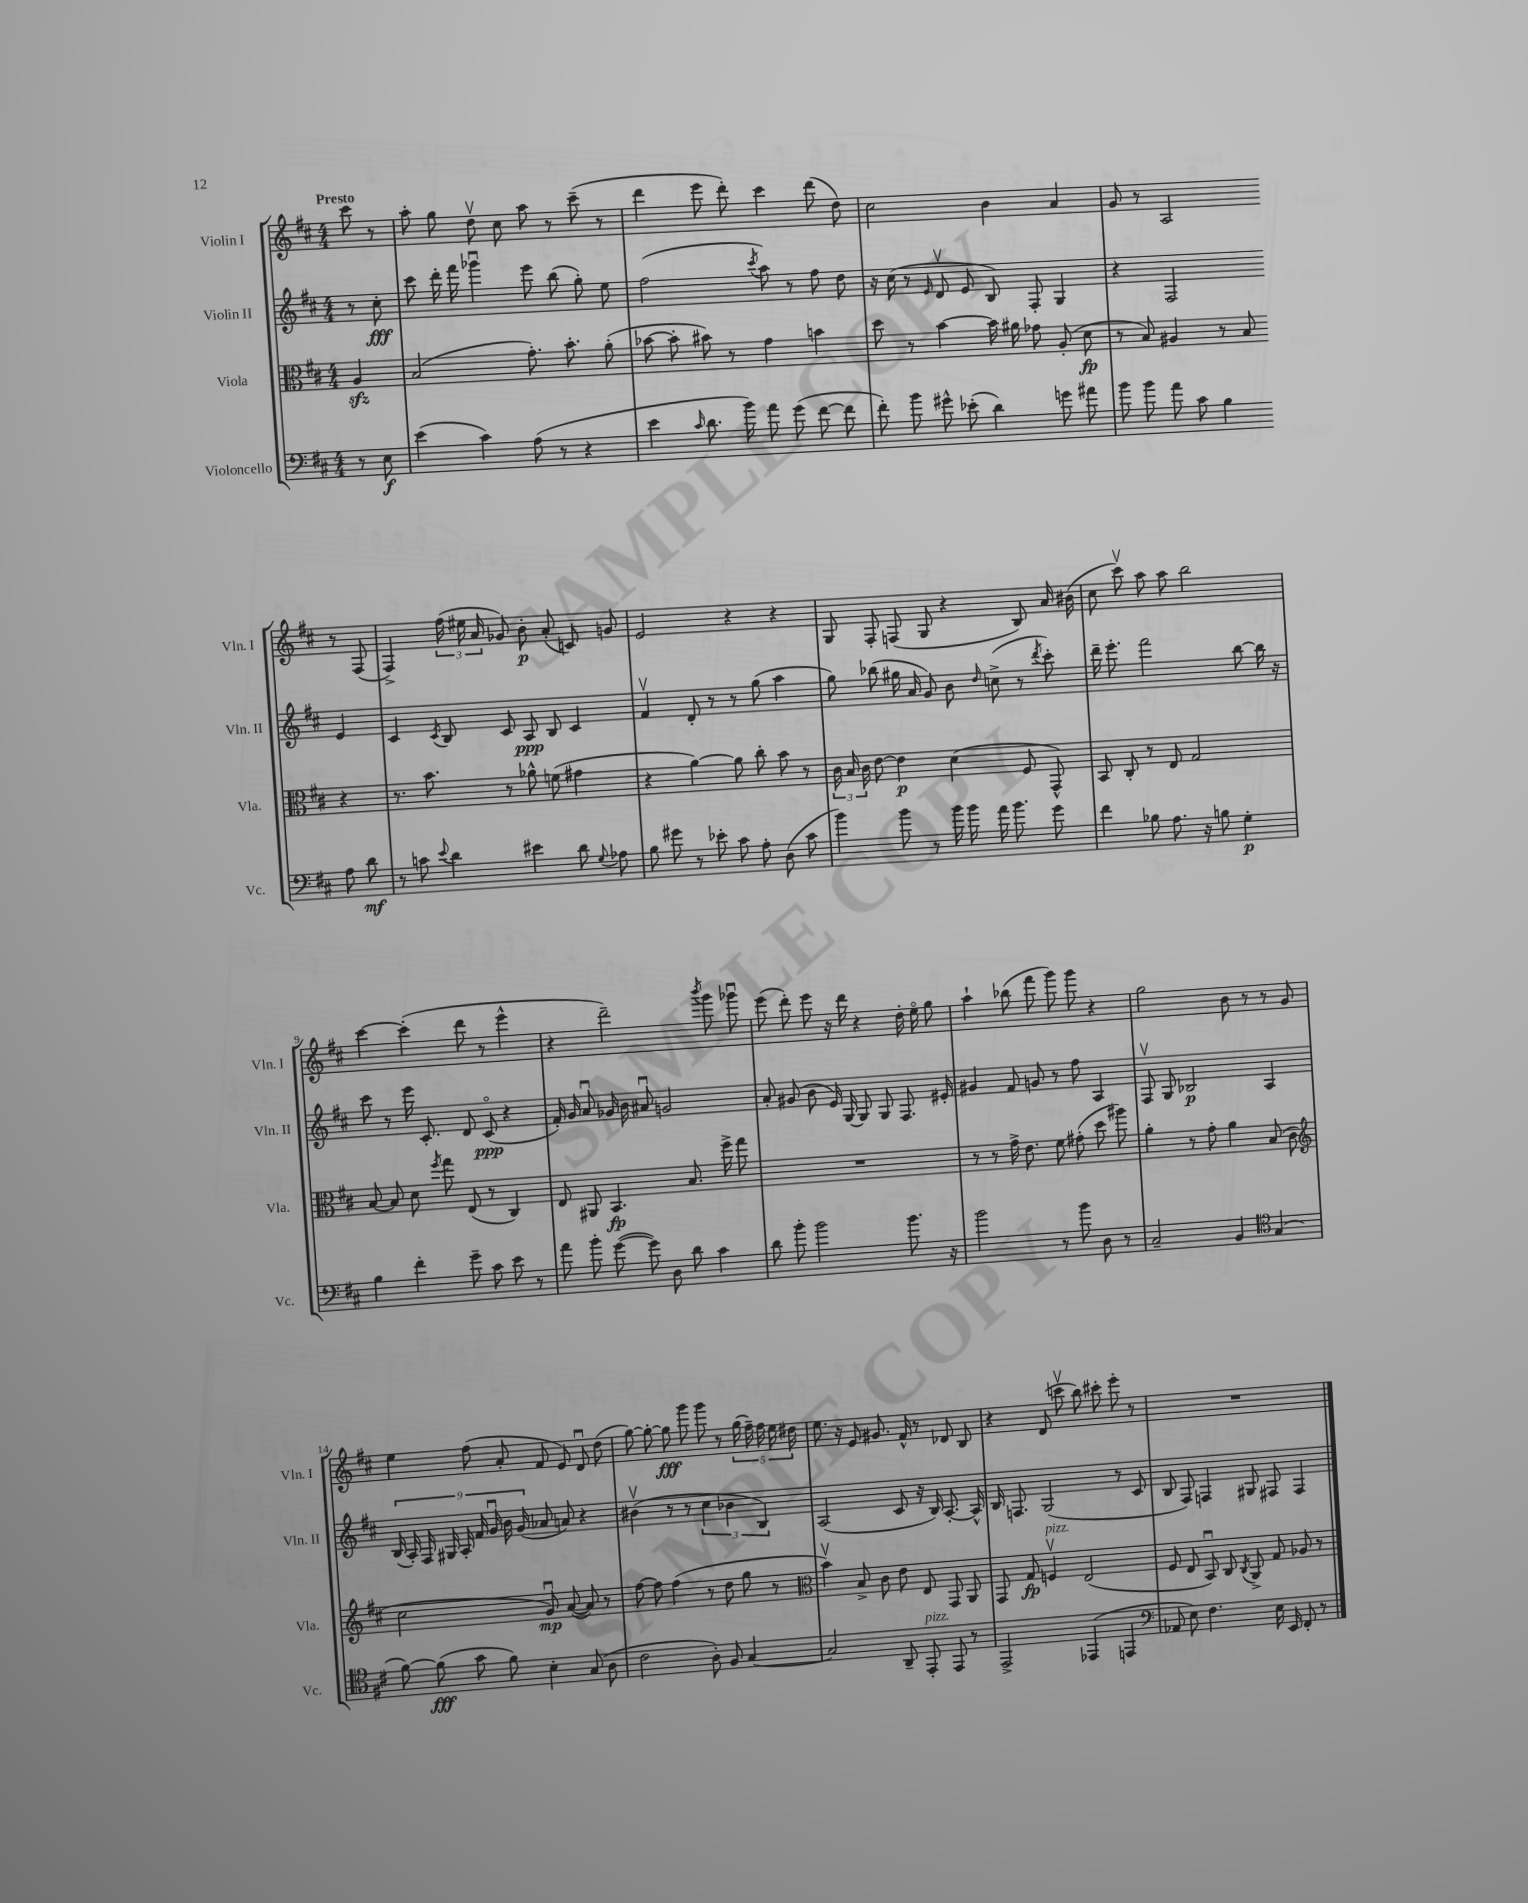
<<
\new StaffGroup <<
\new Staff = "s0" \with { instrumentName = "Violin I" shortInstrumentName = "Vln. I" } {
    \clef treble \key d \major \numericTimeSignature \time 4/4 \partial 4 \tempo "Presto"
    \autoBeamOff cis'''8 r8 |
    a''8-. g''8 d''8\upbow cis''8 a''8 r8 cis'''8--( r8 |
    d'''4 e'''8 d'''8-.) cis'''4 d'''8( d''8) |
    cis''2 b'4 a'4 |
    g'8 r8 a2 r8 fis8( |
    fis4->) \tuplet 3/2 { fis''16( eis''16 a'16 } ges'8) b'8-.\p a'8-.( c'8) g'8 |
    e'2 r4 r4 |
    g8 fis8-. f8( g8 r4 b8) a'16 bis'16( |
    cis''8 cis'''8\upbow) a''8 a''8 b''2 |
    cis'''4~ cis'''4-.( d'''8 r8 e'''4-^ |
    r4 d'''2--) \acciaccatura { b'''8 } g'''8 ges'''8\downbow |
    e'''8( d'''8-.) e'''8 r16 d'''16 r4 d''16-. e''16\flageolet g''8 |
    a''4-! bes''8( fis'''8 g'''8) g'''8 r4 |
    g''2 b'8 r8 r8 g'8 |
    e''4 fis''8( a'8-. fis'8 e'8) d'8\downbow d''8( |
    g''8~) g''8~-. g''8\fff g'''8 g'''8 r8 \tuplet 5/4 { g''16( fis''16--) fis''16 e''16 dis''16 } |
    e''8. r16 e'8 gis'8. fis'16-^ r8 des'8 b8 |
    r4 d'8( c'''8\upbow b''8) cis'''8-. e'''8-. r8 |
    R1 \bar "|." |
}
\new Staff = "s1" \with { instrumentName = "Violin II" shortInstrumentName = "Vln. II" } {
    \clef treble \key d \major \numericTimeSignature \time 4/4 \partial 4
    \autoBeamOff r8 cis''8-.\fff |
    cis'''8 d'''16-. fis'''16 ges'''4\downbow e'''8 b''8( g''8-.) e''8 |
    fis''2( \acciaccatura { cis'''8 } a''8) r8 fis''8 d''8 |
    r16 cis''16( r8 \grace { e'16 } d'8\upbow e'8 b8) fis8-. g4 |
    r4 fis2 e'4 |
    cis'4 \acciaccatura { cis'8 } b8 cis'8 a8\ppp b8 cis'4 |
    fis'4\upbow d'8-. r8 r8 g''8( a''4 |
    g''8) bes''8( gis''16 a'16 g'8) b'8 \grace { d''16 } c''8->( r8 \acciaccatura { d'''8 } cis'''8-.) |
    d'''16-- e'''8.-. fis'''2 b''8~ b''16 r16 |
    cis'''8 r8 e'''16 cis'8.-. d'8 cis'8\flageolet\ppp( r4 |
    fis'16-.) g'16 a'8\downbow ges'16 b'16 ais'8\downbow g'2 |
    a'8-. gis'8( b'8 e'16) g16~ g8 g8 fis8. eis'16-. |
    gis'4 fis'8 g'8 r8 fis''8 a4 |
    fis8\upbow g8 bes2\p a4 |
    \tuplet 9/8 { b16( a16-.) fis16 gis16 a16-. fis'16 g'16\downbow b'16 g'16( } aes'8 a'8) r4 |
    bis'4\upbow( r8 r8 \tuplet 3/2 { cis''4 bes'4 b4) } |
    a2( cis'8 r16 b16) a8.~-. a16-^ |
    b16 f8. g2( r8 cis'8 |
    b8 fis8) f4 gis8 fis8 fis4 \bar "|." |
}
\new Staff = "s2" \with { instrumentName = "Viola" shortInstrumentName = "Vla." } {
    \clef alto \key d \major \numericTimeSignature \time 4/4 \partial 4
    \autoBeamOff a4\sfz |
    b2( g'8.-.) b'8.-. a'8-.( |
    bes'8~ bes'8-. bis'8) r8 g'4 b'4 |
    d''8 r8 b'4~ b'16 ais'16 ges'8 a8-.( d'8\fp |
    r8 b8) ais4 r8 b8 r4 |
    r8. b'8. r8 aes'8-^ f'8( gis'4 |
    r4 a'4~) a'8 cis''8-. b'8 r8 |
    \tuplet 3/2 { cis'16 b16 cis'16 } e'8~ e'4\p d'4( fis8 g,8-^) |
    b,8 cis8-. r8 e8 g2 |
    b8~ b8 d'8 \acciaccatura { fis''8 } g''8 e8( r8 cis4) |
    e8 ais,8 b,4.\fp b8. fis''16-> g''8 |
    R1 |
    r8 r8 g'16-> e'8. fis'8 gis'8-.( d''8 ais''8) |
    a'4-. r8 g'8-. a'4 b8( cis'8 |
    \clef treble cis''2 g'8\downbow\mp) a'8~( a'8) r8 |
    fis''8~ fis''8 fis''4( r8 d''8 g''8 r8 |
    \clef alto b'4\upbow) b8-> cis'8 e'8 e8 g,8 a,8 |
    g,8 g8\fp f4\upbow^\markup { \italic "pizz." } e2( |
    fis8 e8 b,8\downbow) cis8 \acciaccatura { cis8 } a,8-> g8 aes8 r8 \bar "|." |
}
\new Staff = "s3" \with { instrumentName = "Violoncello" shortInstrumentName = "Vc." } {
    \clef bass \key d \major \numericTimeSignature \time 4/4 \partial 4
    \autoBeamOff r8 e8\f |
    e'4( cis'4) a8( r8 r4 |
    e'4 \grace { cis'16 } d'8. b'16) a'8 g'8( fis'8~ fis'8 |
    fis'8-.) b'8 gis'8-^ ees'8-.( d'4) g'8 ais'8 |
    b'8 b'8 a'8 cis'8 b4 a8 d'8\mf |
    r8 c'8 \appoggiatura { e'8 } d'4 eis'4 d'8 \appoggiatura { g8 } aes8 |
    b8 gis'8 r8 ees'8-. cis'8 a8-. d8( cis'8 |
    b'4) b'8 r8 b'16 b'16 a'16 b'8. g'8 |
    fis'4 bes8 a8. r16 b8 g4-.\p |
    b4 fis'4-. g'8-- cis'8 e'8 r8 |
    a'8 b'8-. g'8~( g'8) d8 d'8 cis'4 |
    d'8 b'8-. b'2 b'8. r16 |
    b'2 r8 b'8 d8 r8 |
    cis2-- b,4 \clef tenor g4( |
    fis'8~) fis'8\fff( g'8 fis'8) b4-. g8( a8 |
    cis'2 a8-.) fis8 g4~ |
    g2 a,8-- e,8-.^\markup { \italic "pizz." } e,8 r8 |
    e,2-> ees,4( e,4 |
    \clef bass aes,8 e8) fis4. e16 e,16 fis,8-. r8 \bar "|." |
}
>>
>>
